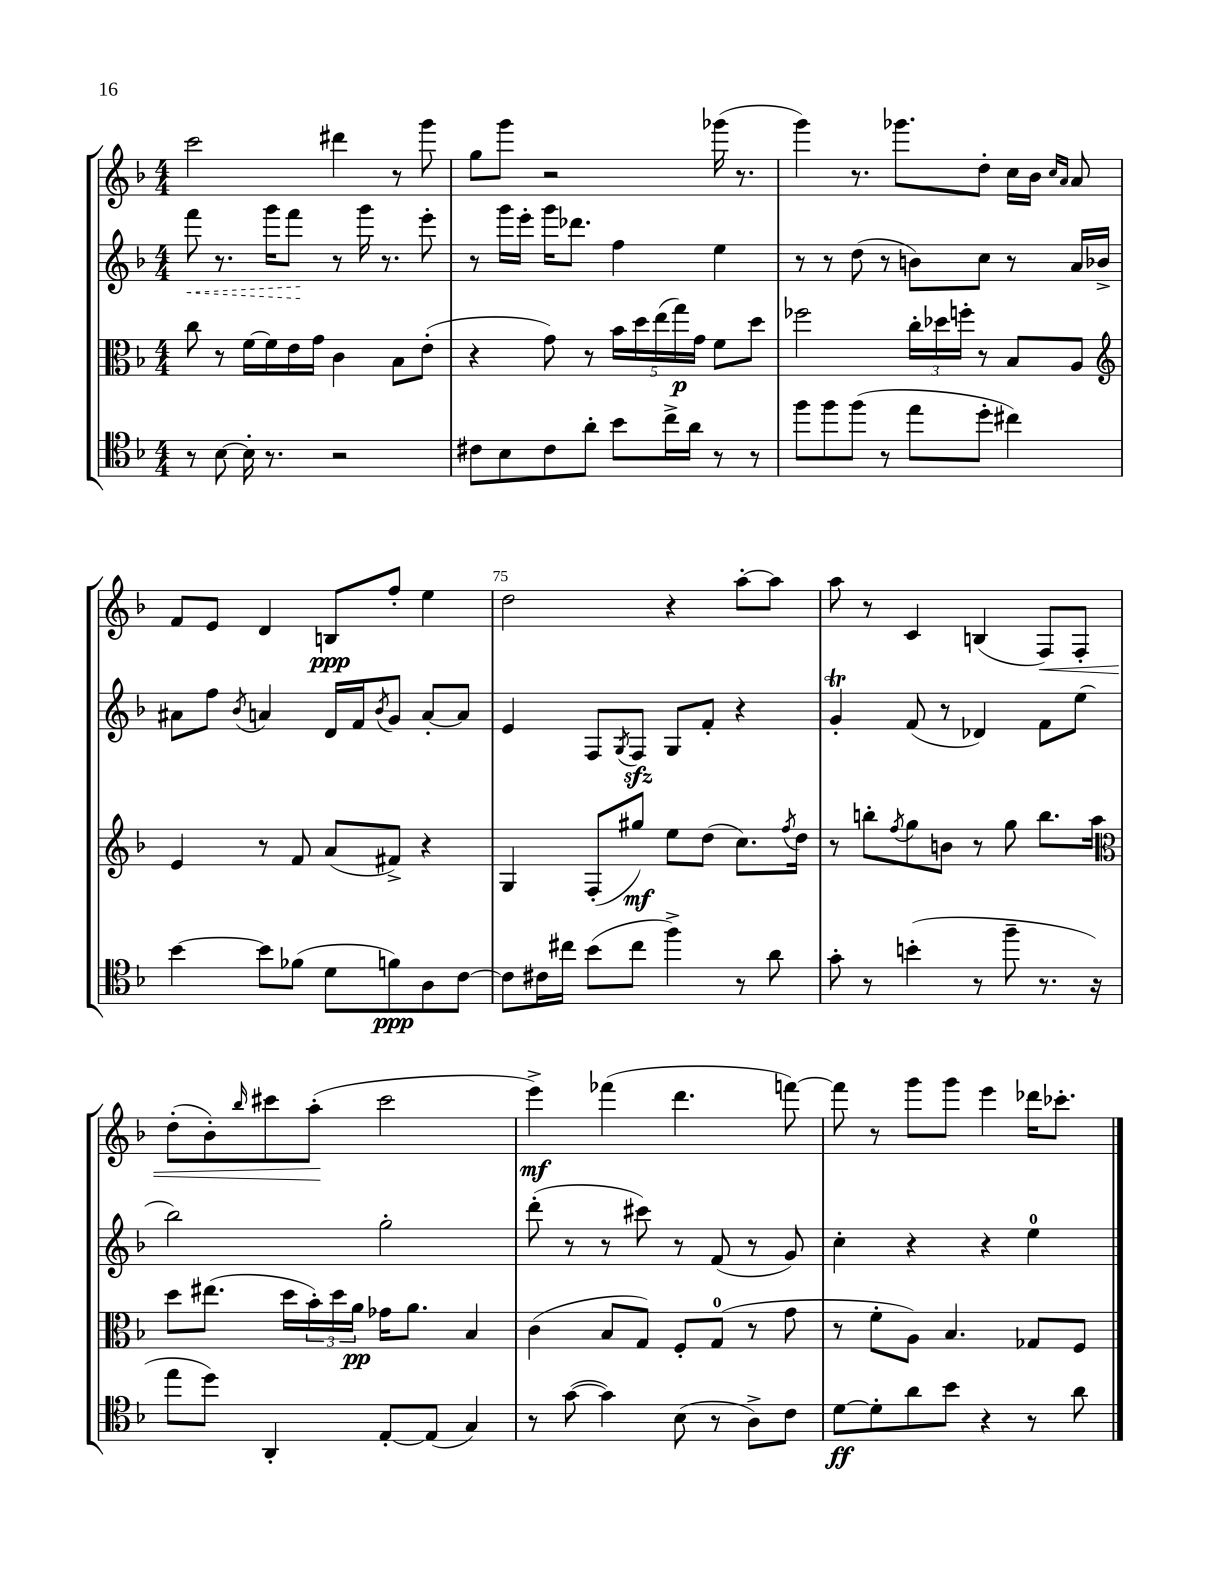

**kern	**dynam	**kern	**dynam	**kern	**dynam	**kern	**dynam
*part4	*part4	*part3	*part3	*part2	*part2	*part1	*part1
*staff4	*staff4	*staff3	*staff3	*staff2	*staff2	*staff1	*staff1
*clefC4	*	*clefC3	*	*clefG2	*	*clefG2	*
*k[b-]	*	*k[b-]	*	*k[b-]	*	*k[b-]	*
*M4/4	*	*M4/4	*	*M4/4	*	*M4/4	*
=71	=71	=71	=71	=71	=71	=71	=71
!	!	!	!	!	!LO:HP:b	!	!
8r	.	8cc\	.	8fff\	<	2ccc\	.
[8B-\	.	8r	.	8.r	.	.	.
16B-'\]	.	[16f\LL	.	.	.	.	.
8.r	.	16f\]	.	16ggg\KL	.	.	.
.	.	16e\	.	8fff\J	.	.	.
.	.	16g\JJ	.	.	.	.	.
2r	.	4c\	.	8r	[	4ddd#X\	.
.	.	.	.	16ggg\	.	.	.
.	.	.	.	8.r	.	.	.
.	.	8B-\L	.	.	.	8r	.
.	.	(8e'\J	.	8eee'\	.	8ggg\	.
=72	=72	=72	=72	=72	=72	=72	=72
8c#X\L	.	4r	.	8r	.	8gg\L	.
8B-\	.	.	.	16ggg\LL	.	8ggg\J	.
.	.	.	.	16eee'\JJ	.	.	.
8c#\	.	8g\)	.	16ggg\KL	.	2r	.
.	.	.	.	8.ddd-X\J	.	.	.
8a'\J	.	8r	.	.	.	.	.
8b-\L	.	20b-\LL	.	4ff\	.	.	.
.	.	20dd\	.	.	.	.	.
.	.	(20ee\	.	.	.	.	.
16cc^\L	.	.	.	.	.	.	.
.	.	20gg\)	p	.	.	.	.
16a\JJ	.	.	.	.	.	.	.
.	.	20g\JJ	.	.	.	.	.
8r	.	8f\L	.	4ee\	.	(16ggg-X\	.
.	.	.	.	.	.	8.r	.
8r	.	8dd\J	.	.	.	.	.
=73	=73	=73	=73	=73	=73	=73	=73
8ff\L	.	2ff-X\	.	8r	.	4ggg\)	.
8ff\	.	.	.	8r	.	.	.
(8ff\J	.	.	.	(8dd\	.	8.r	.
8r	.	.	.	8r	.	.	.
.	.	.	.	.	.	8.ggg-X\L	.
8ee\L	.	24cc'\LL	.	8bn\L)	.	.	.
.	.	24dd-X\	.	.	.	.	.
.	.	24ffn'\JJ	.	.	.	.	.
8dd'\J	.	8r	.	8cc\J	.	8dd'\J	.
4cc#X\)	.	8B-/L	.	8r	.	16cc\LL	.
.	.	.	.	.	.	16b-\JJ	.
.	.	.	.	.	.	16qqcc/LL	.
.	.	.	.	.	.	16qqa/JJ	.
.	.	8A/J	.	16a/LL	.	8a/	.
.	.	.	.	16b-X^/JJ	.	.	.
!!LO:LB:g=z
=74	=74	=74	=74	=74	=74	=74	=74
*	*	*clefG2	*	*	*	*	*
[4b-\	.	4e/	.	8a#X\L	.	8f/L	.
.	.	.	.	8ff\J	.	8e/J	.
.	.	.	.	8qb-/	.	.	.
8b-\L]	.	8r	.	4an/	.	4d/	.
(8f-X\J	.	8f/	.	.	.	.	.
8d\L	.	(8a/L	.	16d/LL	.	8Bn/L	ppp
.	.	.	.	16f/J	.	.	.
.	.	.	.	8qb-/	.	.	.
8fn\)	ppp	8f#X^/J)	.	8g/J	.	8ff'/J	.
8A\	.	4r	.	[8a'/L	.	4ee\	.
[8c\J	.	.	.	8a/J]	.	.	.
=75	=75	=75	=75	=75	=75	=75	=75
8c\L]	.	4G/	.	4e/	.	2dd\	.
16c#X\L	.	.	.	.	.	.	.
16cc#X\JJ	.	.	.	.	.	.	.
(8b-\L	.	(8F'/L	.	8F/L	.	.	.
.	.	.	.	8qG/	.	.	.
8cc#\J	.	8gg#X/J)	mf	8Fzz/J	.	.	.
4ff^\)	.	8ee\L	.	8G/L	.	4r	.
.	.	(8dd\J	.	8f'/J	.	.	.
8r	.	8.cc\L)	.	4r	.	[8aa'\L	.
8a\	.	.	.	.	.	8aa\J]	.
.	.	8qff/	.	.	.	.	.
.	.	16dd\Jk	.	.	.	.	.
=76	=76	=76	=76	=76	=76	=76	=76
8g'\	.	8r	.	4gT'/	.	8aa\	.
8r	.	8bbn'\L	.	.	.	8r	.
.	.	8qff/	.	.	.	.	.
(4bn'\	.	8gg\	.	(8f/	.	4c/	.
.	.	8bn\J	.	8r	.	.	.
8r	.	8r	.	4d-X/)	.	(4Bn/	.
8ff~\	.	8gg\	.	.	.	.	.
!	!	!	!	!	!	!	!LO:HP:b
8.r	.	8.bb\L	.	8f\L	.	8F/L)	<
.	.	.	.	(8ee\J	.	8F'/J	.
16r	.	16aa\Jk	.	.	.	.	.
!!LO:LB:g=z
=77	=77	=77	=77	=77	=77	=77	=77
*	*	*clefC3	*	*	*	*	*
8ee\L	.	8dd\L	.	2bb-\)	.	(8dd'\L	.
8dd\J)	.	(8.ee#X\J	.	.	.	8b-'\)	.
.	.	.	.	.	.	16qqbb-/	.
4AA'/	.	.	.	.	.	8ccc#X\	.
.	.	16dd\LL	.	.	.	.	.
.	.	24b-'\)	.	.	.	(8aa'\J	.
.	.	24dd\	.	.	.	.	.
.	.	24a\JJ	pp	.	.	.	.
[8E'/L	.	16g-X\KL	.	2gg'\	.	2ccc#\	[
.	.	8.a\J	.	.	.	.	.
(8E/J]	.	.	.	.	.	.	.
4G/)	.	4B-/	.	.	.	.	.
=78	=78	=78	=78	=78	=78	=78	=78
8r	.	(4c\	.	(8ddd'\	.	4eee^\)	mf
([8g\	.	.	.	8r	.	.	.
4g\])	.	8B-/L	.	8r	.	(4fff-X\	.
.	.	8G/J)	.	8ccc#X\)	.	.	.
(8B-\	.	8F'/L	.	8r	.	4.ddd\	.
8r	.	(8G/J	.	(8f/	.	.	.
8A^\L)	.	8r	.	8r	.	.	.
8c\J	.	8g\	.	8g/)	.	[8fffn\)	.
=79	=79	=79	=79	=79	=79	=79	=79
[8d\L	ff	8r	.	4cc'\	.	8fff\]	.
8d'\]	.	8f'\L	.	.	.	8r	.
8a\	.	8A\J)	.	4r	.	8ggg\L	.
8b-\J	.	4.B-/	.	.	.	8ggg\J	.
4r	.	.	.	4r	.	4eee\	.
8r	.	8G-X/L	.	4ee\	.	16ddd-X\KL	.
.	.	.	.	.	.	8.ccc-X'\J	.
8a\	.	8F/J	.	.	.	.	.
==	==	==	==	==	==	==	==
*-	*-	*-	*-	*-	*-	*-	*-
